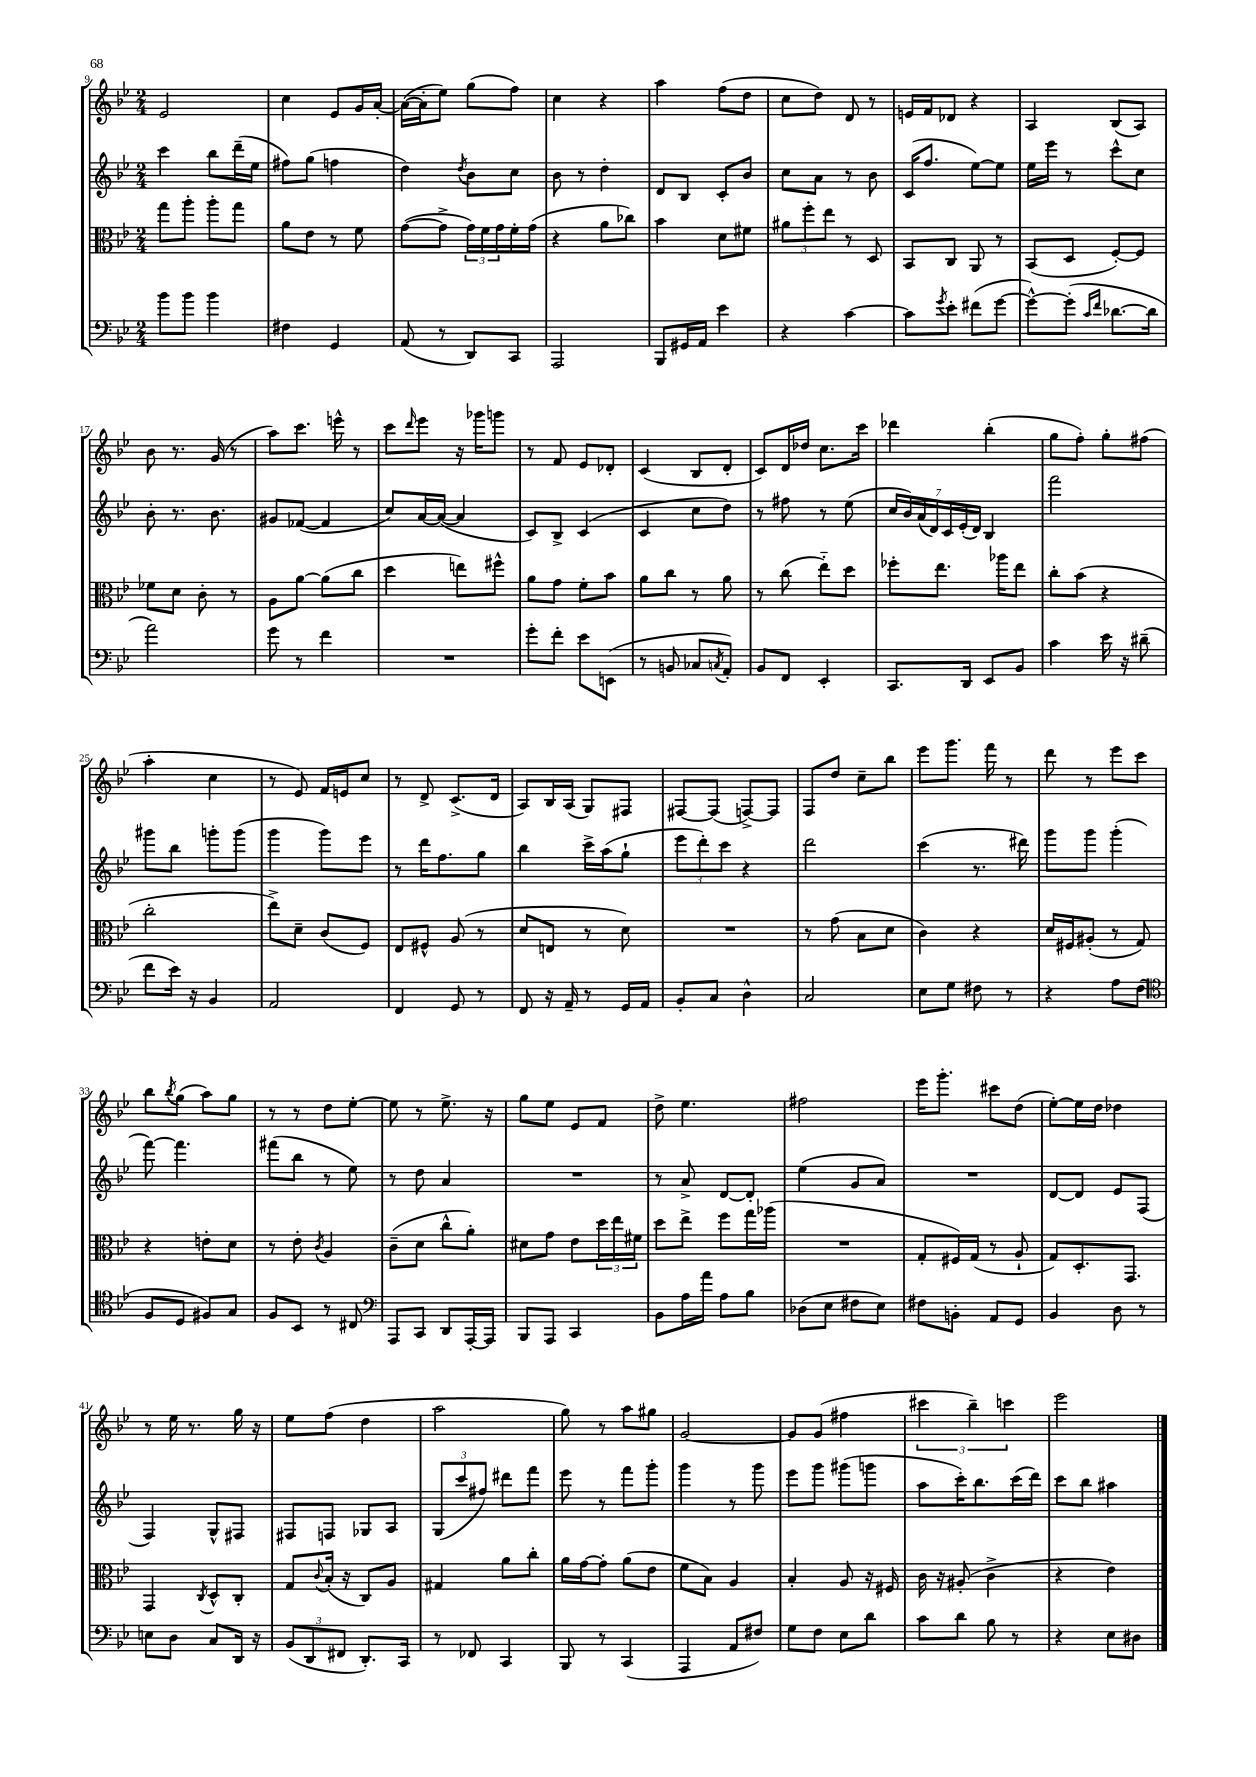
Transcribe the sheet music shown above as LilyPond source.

<<
\new StaffGroup <<
\new Staff = "s0" {
    \clef treble \key bes \major \numericTimeSignature \time 2/4
    ees'2 |
    c''4 ees'8 g'16 a'16~-. |
    a'16~( a'16-. ees''8) g''8( f''8) |
    c''4 r4 |
    a''4 f''8( d''8 |
    c''8 d''8) d'8 r8 |
    e'16 f'16 des'8 r4 |
    a4 bes8( a8) |
    bes'8 r8. g'16( r8 |
    a''8) c'''8. e'''16-^ r8 |
    c'''8 \grace { d'''16 } ees'''8 r16 ges'''16 g'''8 |
    r8 f'8 ees'8 des'8-. |
    c'4( bes8 d'8-. |
    c'8) d'16 des''16 c''8. c'''16 |
    des'''4 bes''4-.( |
    g''8 f''8-.) g''8-. fis''8( |
    a''4-. c''4 |
    r8 ees'8) f'16 e'16 c''8 |
    r8 d'8-> c'8.->( d'16 |
    a8) bes16 a16( g8) fis8 |
    fis8~ fis8( f8~->) f8 |
    f8 d''8 c''8-- bes''8 |
    ees'''8 g'''8. f'''16 r8 |
    d'''8 r8 ees'''8 c'''8 |
    bes''8 \acciaccatura { bes''8 } g''8( a''8) g''8 |
    r8 r8 d''8 ees''8~-. |
    ees''8 r8 ees''8.-> r16 |
    g''8 ees''8 ees'8 f'8 |
    d''8-> ees''4. |
    fis''2 |
    ees'''16 g'''8.-. cis'''8 d''8( |
    ees''8~-.) ees''16 d''16 des''4 |
    r8 ees''16 r8. g''16 r16 |
    ees''8 f''8( d''4 |
    a''2 |
    g''8) r8 a''8 gis''8 |
    g'2~ |
    g'8 g'8( fis''4 |
    \tuplet 3/2 { cis'''4 bes''4--) c'''4 } |
    ees'''2 \bar "|." |
}
\new Staff = "s1" {
    \clef treble \key bes \major \numericTimeSignature \time 2/4
    c'''4 bes''8 d'''16--( ees''16 |
    fis''8) g''8( f''4 |
    d''4) \acciaccatura { d''8 } bes'8 c''8 |
    bes'8 r8 d''4-. |
    d'8 bes8 c'8-. bes'8 |
    c''8 a'8 r8 bes'8 |
    c'16( f''8. ees''8~) ees''8 |
    ees''16 ees'''16 r8 c'''8-^ c''8 |
    bes'8-. r8. bes'8. |
    gis'8 fes'8~( fes'4 |
    c''8) a'16~ a'16~( a'4 |
    c'8) bes8-> c'4( |
    c'4 c''8 d''8) |
    r8 fis''8 r8 ees''8( |
    \tuplet 7/4 { c''16 bes'16) a'16( d'16) c'16 ees'16-.( d'16) } bes4 |
    f'''2 |
    gis'''8 bes''8 g'''8-. g'''8( |
    g'''4 g'''8) ees'''8 |
    r8 d'''16 f''8. g''8 |
    bes''4 c'''16-> a''16( g''8-! |
    \tuplet 3/2 { ees'''8 d'''8-.) c'''8 } r4 |
    d'''2 |
    c'''4( r8. dis'''16) |
    g'''8 g'''8 g'''4-.( |
    f'''8~) f'''4. |
    fis'''8( bes''8 r8 ees''8) |
    r8 d''8 a'4 |
    R2 |
    r8 a'8-> d'8~ d'8-. |
    ees''4( g'8 a'8) |
    R2 |
    d'8~ d'8 ees'8 f8( |
    f4) g8-^ fis8 |
    fis8 f8 ges8 a8 |
    \tuplet 3/2 { g8( c'''8 fis''8) } dis'''8 f'''8 |
    ees'''8 r8 f'''8 g'''8-. |
    g'''4 r8 g'''8 |
    ees'''8 g'''8 gis'''8( g'''8 |
    a''8 c'''16-.) bes''8. c'''16( d'''16) |
    c'''8 bes''8 ais''4 \bar "|." |
}
\new Staff = "s2" {
    \clef alto \key bes \major \numericTimeSignature \time 2/4
    g''8 a''8-. a''8-. g''8 |
    a'8 ees'8 r8 f'8 |
    g'8~( g'8-> \tuplet 3/2 { g'16) f'16 g'16 } f'16-. g'16( |
    r4 a'8 ces''8) |
    bes'4 d'8 fis'8 |
    \tuplet 3/2 { ais'8 f''8-. ees''8 } r8 d8 |
    bes,8 c8 a,8 r8 |
    bes,8( d8 f8~-.) f8 |
    fes'8 d'8 c'8-. r8 |
    a8 a'8~ a'8( c''8 |
    d''4 e''8) fis''8-^ |
    a'8 g'8 f'8-. bes'8 |
    a'8 c''8 r8 a'8 |
    r8 c''8( ees''8-_) d''8 |
    fes''8-. ees''8. aes''16 ees''8 |
    c''8-. bes'8( r4 |
    c''2-. |
    ees''8->) d'8-- c'8( f8) |
    ees8 fis8-^ a8( r8 |
    d'8 e8 r8 d'8) |
    R2 |
    r8 g'8( bes8 d'8 |
    c'4) r4 |
    d'16 fis16 ais8-.( r8 g8) |
    r4 e'8-. d'8 |
    r8 ees'8-. \acciaccatura { c'8 } a4 |
    c'8--( d'8 c''8-^ a'8-.) |
    dis'8 g'8 ees'8 \tuplet 3/2 { d''16 ees''16 fis'16 } |
    d''8 ees''8-> f''8 g''16 aes''16( |
    R2 |
    g8-. fis16) g16( r8 a8-! |
    g8) d8.-. g,8. |
    g,4 \acciaccatura { c8 } d8-^ c8-. |
    g8 \appoggiatura { c'8 } bes16-.( r16 c8) a8 |
    gis4 a'8 c''8-. |
    a'16 g'16~ g'8-. a'8( ees'8 |
    f'8 bes8) a4 |
    bes4-. a8 r16 fis16 |
    c'16 r16 ais8-.( c'4-> |
    r4 ees'4) \bar "|." |
}
\new Staff = "s3" {
    \clef bass \key bes \major \numericTimeSignature \time 2/4
    bes'8 bes'8 bes'4 |
    fis4 g,4 |
    a,8( r8 d,8) c,8 |
    a,,2 |
    bes,,8 gis,16 a,16 ees'4 |
    r4 c'4~ |
    c'8 \acciaccatura { g'8 } ees'8-. fis'8( g'8~ |
    g'8~-^) g'8-.( \grace { c'16 f'16 } des'8.~ des'16 |
    a'2) |
    g'8 r8 f'4 |
    R2 |
    g'8-. f'8-. ees'8 e,8( |
    r8 b,8 ces8 \acciaccatura { c8 } a,8-.) |
    bes,8 f,8 ees,4-. |
    c,8. d,16 ees,8 bes,8 |
    c'4 ees'16 r16 dis'8--( |
    f'8 ees'16) r16 bes,4 |
    a,2 |
    f,4 g,8 r8 |
    f,8 r16 a,16-- r8 g,16 a,16 |
    bes,8-. c8 d4-^ |
    c2 |
    ees8 g8 fis8 r8 |
    r4 a8 f8( |
    \clef tenor f8 d8 fis8) g8 |
    f8 bes,8 r8 cis8 |
    \clef bass a,,8 c,8 d,8 a,,16~-. a,,16 |
    bes,,8 a,,8 c,4 |
    bes,8 a16 a'16 a8 bes8 |
    des8( ees8 fis8 ees8) |
    fis8 b,8-. a,8 g,8 |
    bes,4 d8 r8 |
    e8 d8 c8 d,16 r16 |
    \tuplet 3/2 { bes,8( d,8 fis,8 } d,8.-.) c,16 |
    r8 fes,8 c,4 |
    bes,,8 r8 c,4( |
    a,,4 a,8 fis8) |
    g8 f8 ees8 d'8 |
    c'8 d'8 bes8 r8 |
    r4 ees8 dis8 \bar "|." |
}
>>
>>
\layout { \context { \Score currentBarNumber = #9 } }
